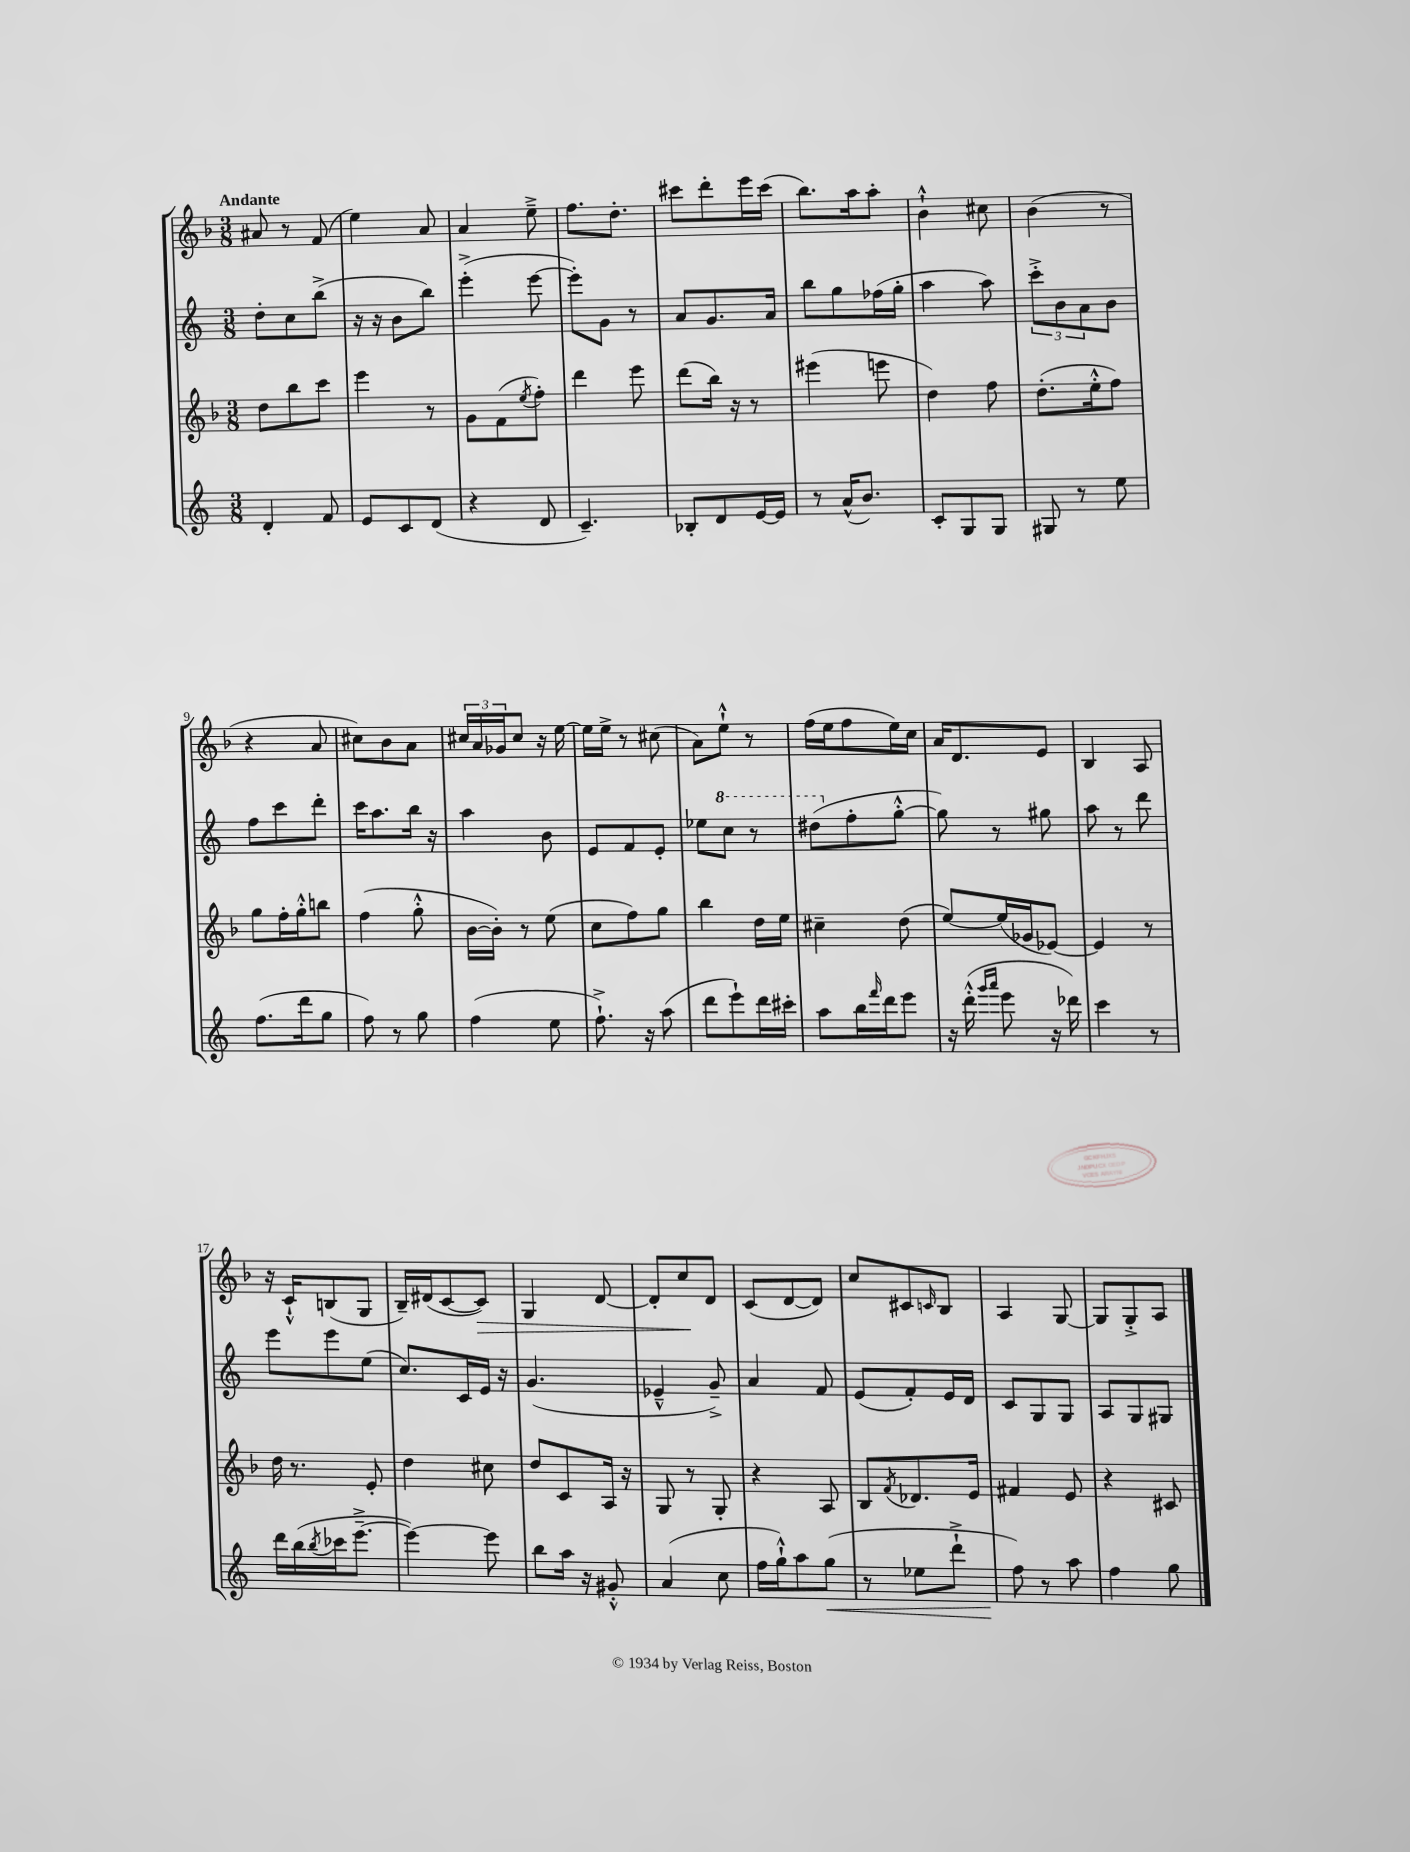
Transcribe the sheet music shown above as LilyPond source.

<<
\new StaffGroup <<
\new Staff = "s0" {
    \clef treble \key f \major \numericTimeSignature \time 3/8 \tempo "Andante"
    ais'8 r8 f'8( |
    e''4) a'8 |
    a'4 e''8---> |
    f''8. d''8.-. |
    cis'''8 d'''8-. e'''16 cis'''16( |
    bes''8.) a''16 a''8-. |
    bes'4-!-^ cis''8 |
    bes'4( r8 |
    r4 a'8 |
    cis''8) bes'8 a'8 |
    \tuplet 3/2 { cis''16 a'16 ges'16 } cis''8 r16 e''16~ |
    e''16 e''16-> r8 cis''8( |
    a'8) e''8-!-^ r8 |
    f''16( e''16 f''8 e''16) c''16 |
    a'16 d'8. e'8 |
    bes4 a8 |
    r16 c'16-!-^ b8( g8 |
    bes16--) dis'16( c'8~ c'8\>) |
    g4 d'8~ |
    d'8-. c''8\! d'8 |
    c'8( d'8~ d'8) |
    c''8 cis'8 \grace { c'16 } bes8 |
    a4 g8~ |
    g8 g8-.-> a8 \bar "|." |
}
\new Staff = "s1" {
    \clef treble \key c \major \numericTimeSignature \time 3/8
    d''8-. c''8 b''8->( |
    r16 r16 b'8 b''8) |
    e'''4-.->( e'''8~ |
    e'''8-.) g'8 r8 |
    a'8 g'8. a'16 |
    b''8 g''8 fes''16( g''16-. |
    a''4 a''8) |
    \tuplet 3/2 { c'''8-.-> b'8 a'8 } b'8 |
    f''8 c'''8 d'''8-. |
    c'''16 a''8. b''16 r16 |
    a''4 b'8 |
    e'8 f'8 e'8-. |
    ees''8 \ottava #1 c'''8 r8 |
    dis'''8( \ottava #0 f''8-. g''8~-.-^ |
    g''8) r8 gis''8 |
    a''8 r8 d'''8 |
    e'''8 e'''8 e''8( |
    c''8.) c'16 e'16 r16 |
    g'4.( |
    ees'4---^ g'8--->) |
    a'4 f'8 |
    e'8( f'8-.) e'16 d'16 |
    c'8 g8 g8 |
    a8 g8 gis8 \bar "|." |
}
\new Staff = "s2" {
    \clef treble \key f \major \numericTimeSignature \time 3/8
    d''8 bes''8 c'''8 |
    e'''4 r8 |
    g'8 f'8( \acciaccatura { e''8 } f''8-.) |
    d'''4 e'''8 |
    d'''8( bes''16) r16 r8 |
    eis'''4( e'''8 |
    d''4) f''8 |
    d''8.-.( e''16-.-^ f''8) |
    g''8 f''16-. g''16-.-^ b''8 |
    f''4( g''8-.-^ |
    bes'16~ bes'16-.) r8 e''8( |
    c''8 f''8) g''8 |
    bes''4 d''16 e''16 |
    cis''4-- d''8( |
    e''8~) e''16( ges'16 ees'8~) |
    ees'4 r8 |
    d''16 r8. e'8-. |
    d''4 cis''8 |
    d''8 c'8 a16 r16 |
    g8 r8 g8-. |
    r4 a8 |
    bes8 \acciaccatura { f'8 } des'8. e'16 |
    fis'4 e'8 |
    r4 cis'8 \bar "|." |
}
\new Staff = "s3" {
    \clef treble \key c \major \numericTimeSignature \time 3/8
    d'4-. f'8 |
    e'8 c'8 d'8( |
    r4 d'8 |
    c'4.--) |
    bes8-. d'8 e'16~ e'16 |
    r8 a'16-^( b'8.) |
    c'8-. g8 g8 |
    gis8 r8 e''8 |
    f''8.( d'''16 g''8 |
    f''8) r8 g''8 |
    f''4( e''8 |
    f''8.-!->) r16 a''8( |
    d'''8 e'''8-!) d'''16 cis'''16-. |
    a''8 b''16 \grace { f'''16 } d'''16 e'''8 |
    r16 d'''16-.-^( \grace { g'''16 a'''16 } e'''8 r16 des'''16) |
    c'''4 r8 |
    d'''16 b''16( \acciaccatura { b''8 } ces'''16 e'''8.~---> |
    e'''4~) e'''8 |
    b''8 a''16 r16 gis'8-.-^ |
    a'4( c''8 |
    f''16 g''16-!-^) a''8 g''8\<( |
    r8 ees''8 d'''8-!-> |
    f''8\!) r8 a''8 |
    f''4 g''8 \bar "|." |
}
>>
>>
